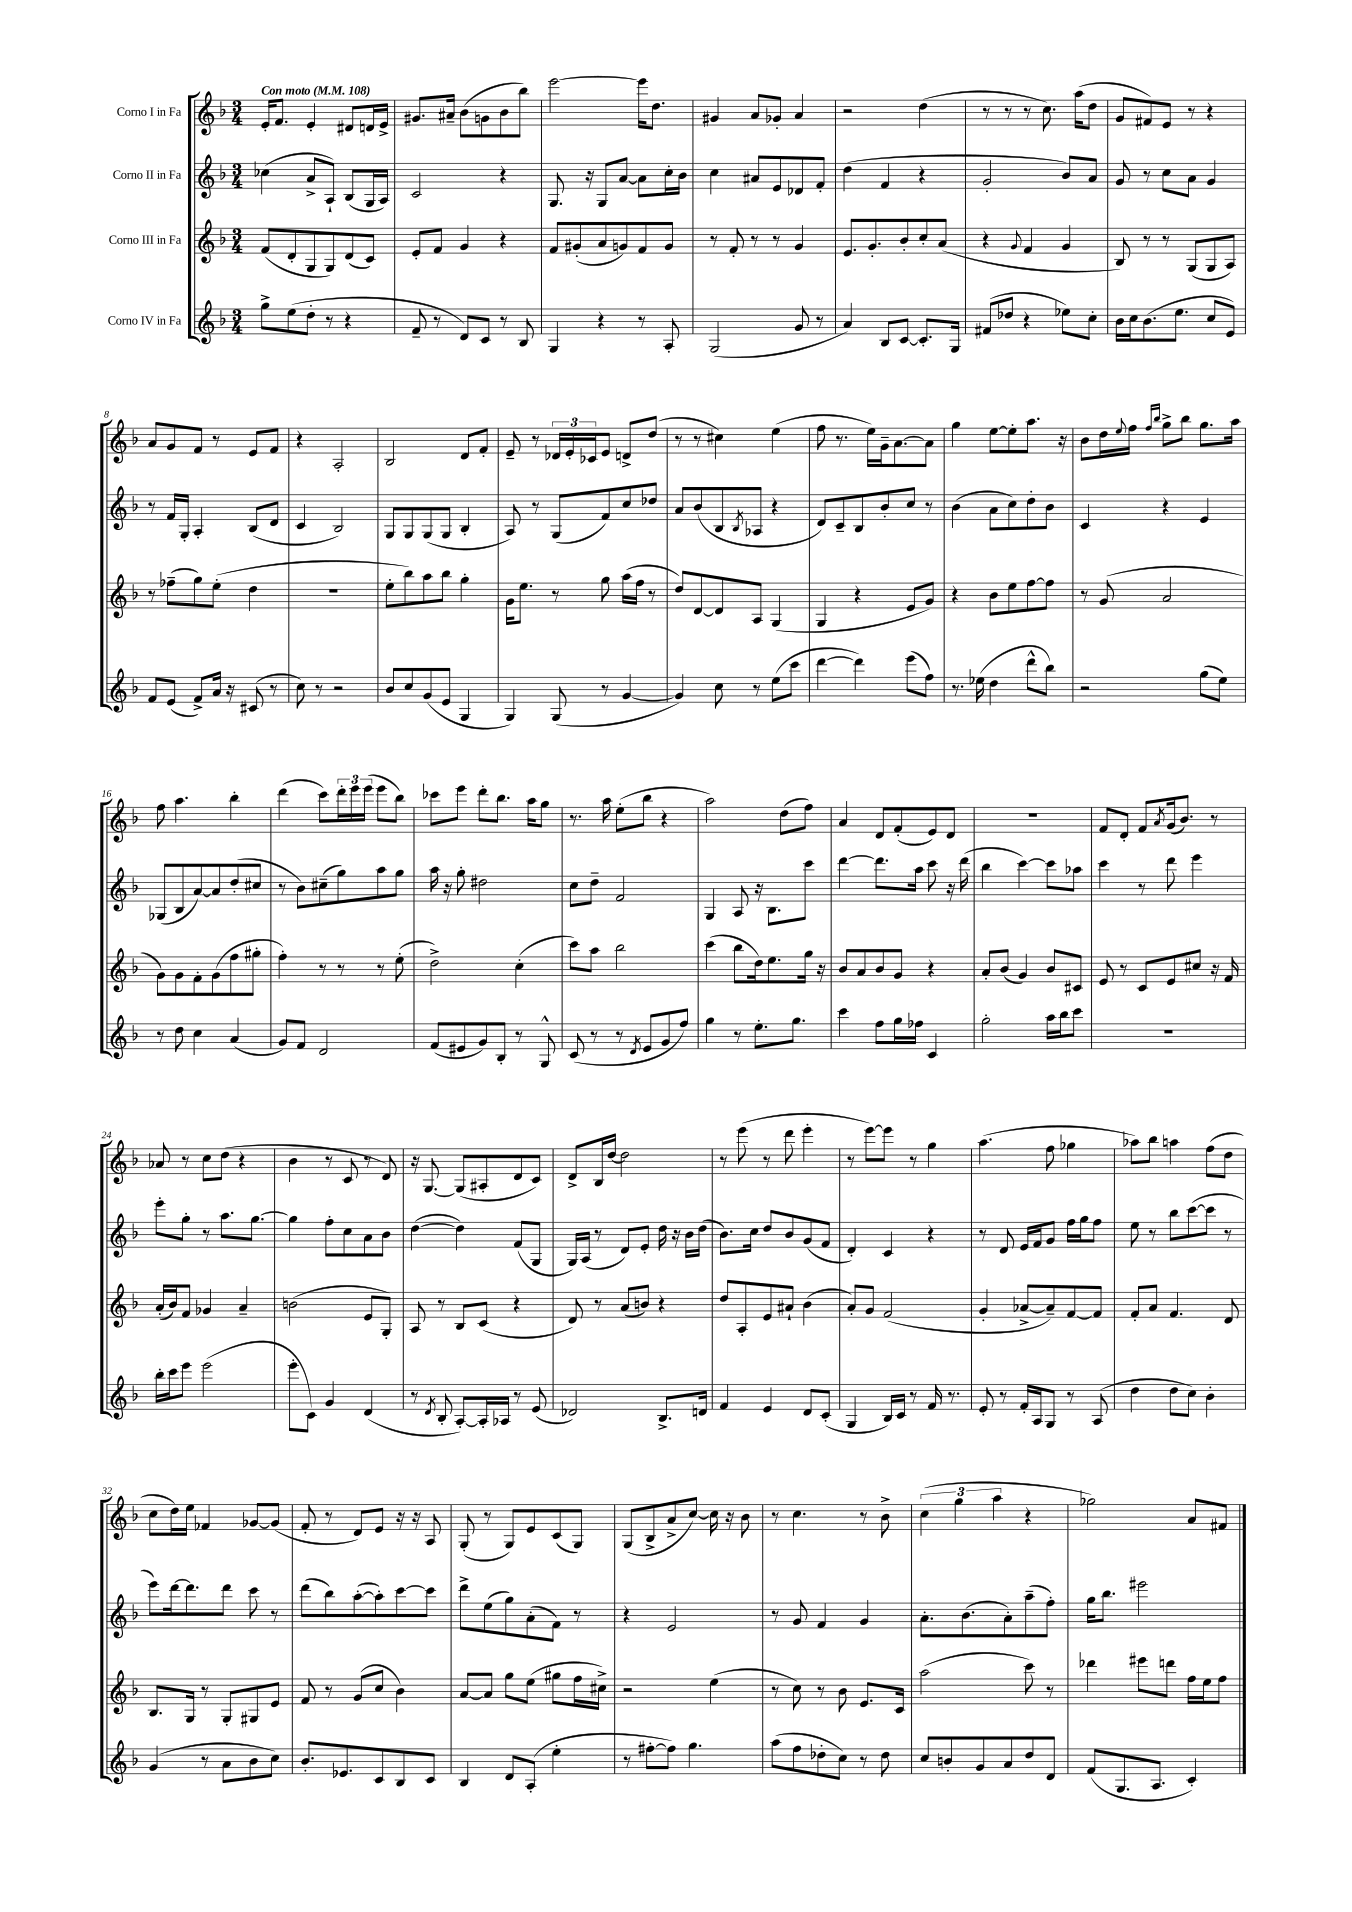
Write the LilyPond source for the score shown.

<<
\new StaffGroup <<
\new Staff = "s0" \with { instrumentName = "Corno I in Fa" } {
    \clef treble \key f \major \numericTimeSignature \time 3/4 \tempo "Con moto" 4 = 108
    e'16-. f'8. e'4-. dis'8 d'16 e'16-> |
    gis'8. ais'16-- bes'8( g'8 bes'8 bes''8) |
    e'''2~ e'''16 d''8. |
    gis'4 a'8 ges'8-. a'4 |
    r2 d''4( |
    r8 r8 r8 c''8.) a''16( d''8 |
    g'8 fis'8) e'8 r8 r4 |
    a'8 g'8 f'8 r8 e'8 f'8 |
    r4 a2-. |
    bes2 d'8 f'8-. |
    e'8-- r8 \tuplet 3/2 { des'16 e'16-. ces'16 } e'8 d'8-> d''8( |
    r8 r8 cis''4) e''4( |
    f''8 r8. e''16) g'16-- a'8.~ a'8 |
    g''4 e''8~ e''8-. a''8. r16 |
    bes'8 d''16 \appoggiatura { e''8 } f''16 \grace { f''16 bes''16 } g''8-> bes''8 g''8. a''16 |
    f''8 a''4. bes''4-. |
    d'''4( c'''8) \tuplet 3/2 { d'''16-. e'''16 e'''16( } e'''8 bes''8) |
    ces'''8 e'''8 d'''8-. bes''8. a''16 g''8 |
    r8. a''16 e''8-.( bes''8 r4 |
    a''2) d''8( f''8) |
    a'4 d'8 f'8-.( e'8) d'8 |
    R2. |
    f'8 d'8-. f'8 \acciaccatura { a'8 } g'16( bes'8.) r8 |
    aes'8 r8 c''8 d''8( r4 |
    bes'4 r8 c'8 r8 d'8) |
    r16 g8.~ g8( ais8-. d'8 c'8) |
    d'8-> bes16 d''16~ d''2 |
    r8 e'''8( r8 d'''8 e'''4-. |
    r8 e'''8~) e'''8 r8 g''4 |
    a''4.( f''8 ges''4 |
    aes''8) bes''8 a''4 f''8( d''8 |
    c''8 d''16) e''16 fes'4 ges'8~ ges'8( |
    f'8-. r8 d'8) e'8 r16 r16 a8 |
    g8-.( r8 g8) e'8 c'8( g8) |
    g8( bes8-> a'8-> c''8~) c''16 r16 bes'8 |
    r8 c''4. r8 bes'8-> |
    \tuplet 3/2 { c''4( g''4 a''4 } r4 |
    ges''2) a'8 fis'8 \bar "|." |
}
\new Staff = "s1" \with { instrumentName = "Corno II in Fa" } {
    \clef treble \key f \major \numericTimeSignature \time 3/4
    ces''4( a'8-> a8-!) bes8( g16 a16) |
    c'2 r4 |
    g8. r16 g8 a'8~ a'8 c''16-. bes'16 |
    c''4 ais'8 e'8 des'8 f'8-. |
    d''4( f'4 r4 |
    g'2-. bes'8) a'8 |
    g'8 r8 c''8 a'8 g'4 |
    r8 f'16 g16-. a4-. bes8( d'8 |
    c'4 bes2) |
    g8 g8 g8( g8 bes4-. |
    a8) r8 g8( f'8) c''8 des''8 |
    a'8 bes'8( bes8 \acciaccatura { bes8 } aes8 r4 |
    d'8) c'8-- bes8 bes'8-. c''8 r8 |
    bes'4( a'8 c''8) d''8-. bes'8 |
    c'4 r4 e'4 |
    ges8( bes8 a'8~) a'8 d''8-.( cis''8 |
    r8 bes'8) cis''8--( g''8) a''8 g''8 |
    a''16 r16 g''8-. dis''2 |
    c''8 d''8-- f'2 |
    g4 a8 r16 bes8. c'''8 |
    d'''4~ d'''8. a''16 c'''8 r16 d'''16( |
    bes''4 c'''4~) c'''8 aes''8 |
    c'''4 r8 d'''8 e'''4 |
    e'''8-. g''8-. r8 a''8. g''8.~ |
    g''4 f''8-. c''8 a'8 bes'8 |
    d''4~( d''4) f'8( g8 |
    g16) a16( r8 d'8) e'8-. d''16 r16 bes'16 d''16( |
    bes'8.) c''16 d''8 bes'8 g'8( f'8 |
    d'4-.) c'4 r4 |
    r8 d'8 e'16 f'16 g'8 f''16 g''16 f''8 |
    e''8 r8 bes''8 c'''8~( c'''8 r8 |
    e'''8) d'''16~ d'''8. d'''8 c'''8 r8 |
    d'''8( bes''8) a''8~-.( a''8-.) c'''8~ c'''8 |
    d'''8-> e''8( g''8) a'8-.( f'8) r8 |
    r4 e'2 |
    r8 g'8 f'4 g'4 |
    a'8.-. bes'8.( a'8-.) a''8--( f''8-.) |
    g''16 bes''8. eis'''2 \bar "|." |
}
\new Staff = "s2" \with { instrumentName = "Corno III in Fa" } {
    \clef treble \key f \major \numericTimeSignature \time 3/4
    f'8( d'8-. g8 g8) d'8( c'8) |
    e'8-. f'8 g'4 r4 |
    f'8 gis'8-.( a'8 g'8) f'8 g'8 |
    r8 f'8-. r8 r8 g'4 |
    e'8. g'8.-. bes'8-. c''8-. a'8( |
    r4 \appoggiatura { g'8 } f'4 g'4 |
    bes8) r8 r8 g8( g8 a8) |
    r8 fes''8--( g''8) e''8-.( d''4 |
    R2. |
    e''8-. bes''8) a''8 bes''8 g''4-. |
    g'16 e''8. r8 g''8 a''16( f''16 r8 |
    d''8) d'8~ d'8 a8 g4( |
    g4 r4 e'8 g'8) |
    r4 bes'8 e''8 f''8~ f''8 |
    r8 g'8( a'2 |
    g'8) g'8 f'8-. g'8( f''8 gis''8-. |
    f''4-.) r8 r8 r8 e''8-.( |
    d''2->) c''4-.( |
    c'''8) a''8 bes''2 |
    c'''4( bes''8 d''16) e''8. g''16 r16 |
    bes'8 a'8 bes'8 g'8 r4 |
    a'8-. bes'8( g'4) bes'8 cis'8 |
    e'8 r8 c'8 e'8 cis''8 r16 f'16 |
    a'16-.( bes'16) f'8 ges'4 a'4-- |
    b'2( e'8 g8-.) |
    a8 r8 bes8 c'8( r4 |
    d'8) r8 a'8( b'8) r4 |
    d''8 a8-. e'8 ais'8-! bes'4( |
    a'8-.) g'8 f'2( |
    g'4-. aes'8~-> aes'8--) f'8~ f'8 |
    f'8-. a'8 f'4. d'8 |
    bes8. g16 r8 g8-. gis8 e'8 |
    f'8 r8 g'8( c''8 bes'4) |
    a'8~ a'8 g''8 e''8( gis''8 f''16 cis''16->) |
    r2 e''4( |
    r8 c''8) r8 bes'8 e'8. c'16 |
    a''2( c'''8) r8 |
    des'''4 eis'''8 d'''8 f''16 e''16 f''8 \bar "|." |
}
\new Staff = "s3" \with { instrumentName = "Corno IV in Fa" } {
    \clef treble \key f \major \numericTimeSignature \time 3/4
    g''8-> e''8( d''8-. r8 r4 |
    f'8-- r8 d'8) c'8 r8 bes8 |
    g4 r4 r8 a8-. |
    g2( g'8 r8 |
    a'4) bes8 c'8~ c'8.-. g16 |
    fis'8( des''8 r4 ees''8) c''8-. |
    bes'16 c''16 bes'8.( e''8. c''8 e'8) |
    f'8 e'8( f'8->) a'16 r16 cis'8( r8 |
    c''8) r8 r2 |
    bes'8 c''8 g'8( e'8 g4 |
    g4) g8( r8 g'4~ |
    g'4) c''8 r8 e''8( c'''8 |
    d'''4~ d'''4) e'''8( f''8) |
    r8. ees''16( d''4 d'''8-^ bes''8) |
    r2 g''8( e''8) |
    r8 d''8 c''4 a'4( |
    g'8) f'8 d'2 |
    f'8( eis'8 g'8) bes8-. r8 g8-^ |
    c'8( r8 r8 \acciaccatura { d'8 } e'8 g'8 f''8) |
    g''4 r8 e''8.-. g''8. |
    c'''4 f''8 g''16 fes''16 c'4 |
    g''2-. a''16 bes''16 c'''8 |
    R2. |
    bes''16-. c'''16 e'''8 e'''2( |
    e'''8-. c'8) g'4 d'4( |
    r8 \acciaccatura { d'8 } bes8-. a8~-.) a16-. aes16 r8 e'8( |
    des'2) bes8.-> d'16 |
    f'4 e'4 d'8 c'8-.( |
    g4 bes16) c'16 r8 f'16 r8. |
    e'8-. r8 f'16-. a16 g8 r8 a8( |
    d''4 d''8 c''8) bes'4-. |
    g'4( r8 a'8 bes'8 c''8) |
    bes'8.-. ees'8. c'8 bes8 c'8 |
    bes4 d'8 a8-.( e''4-. |
    r8 fis''8~-. fis''8) g''4. |
    a''8( f''8 des''8-. c''8) r8 des''8 |
    c''8 b'8-. g'8 a'8 d''8 d'8 |
    f'8( g8. a8. c'4-.) \bar "|." |
}
>>
>>
